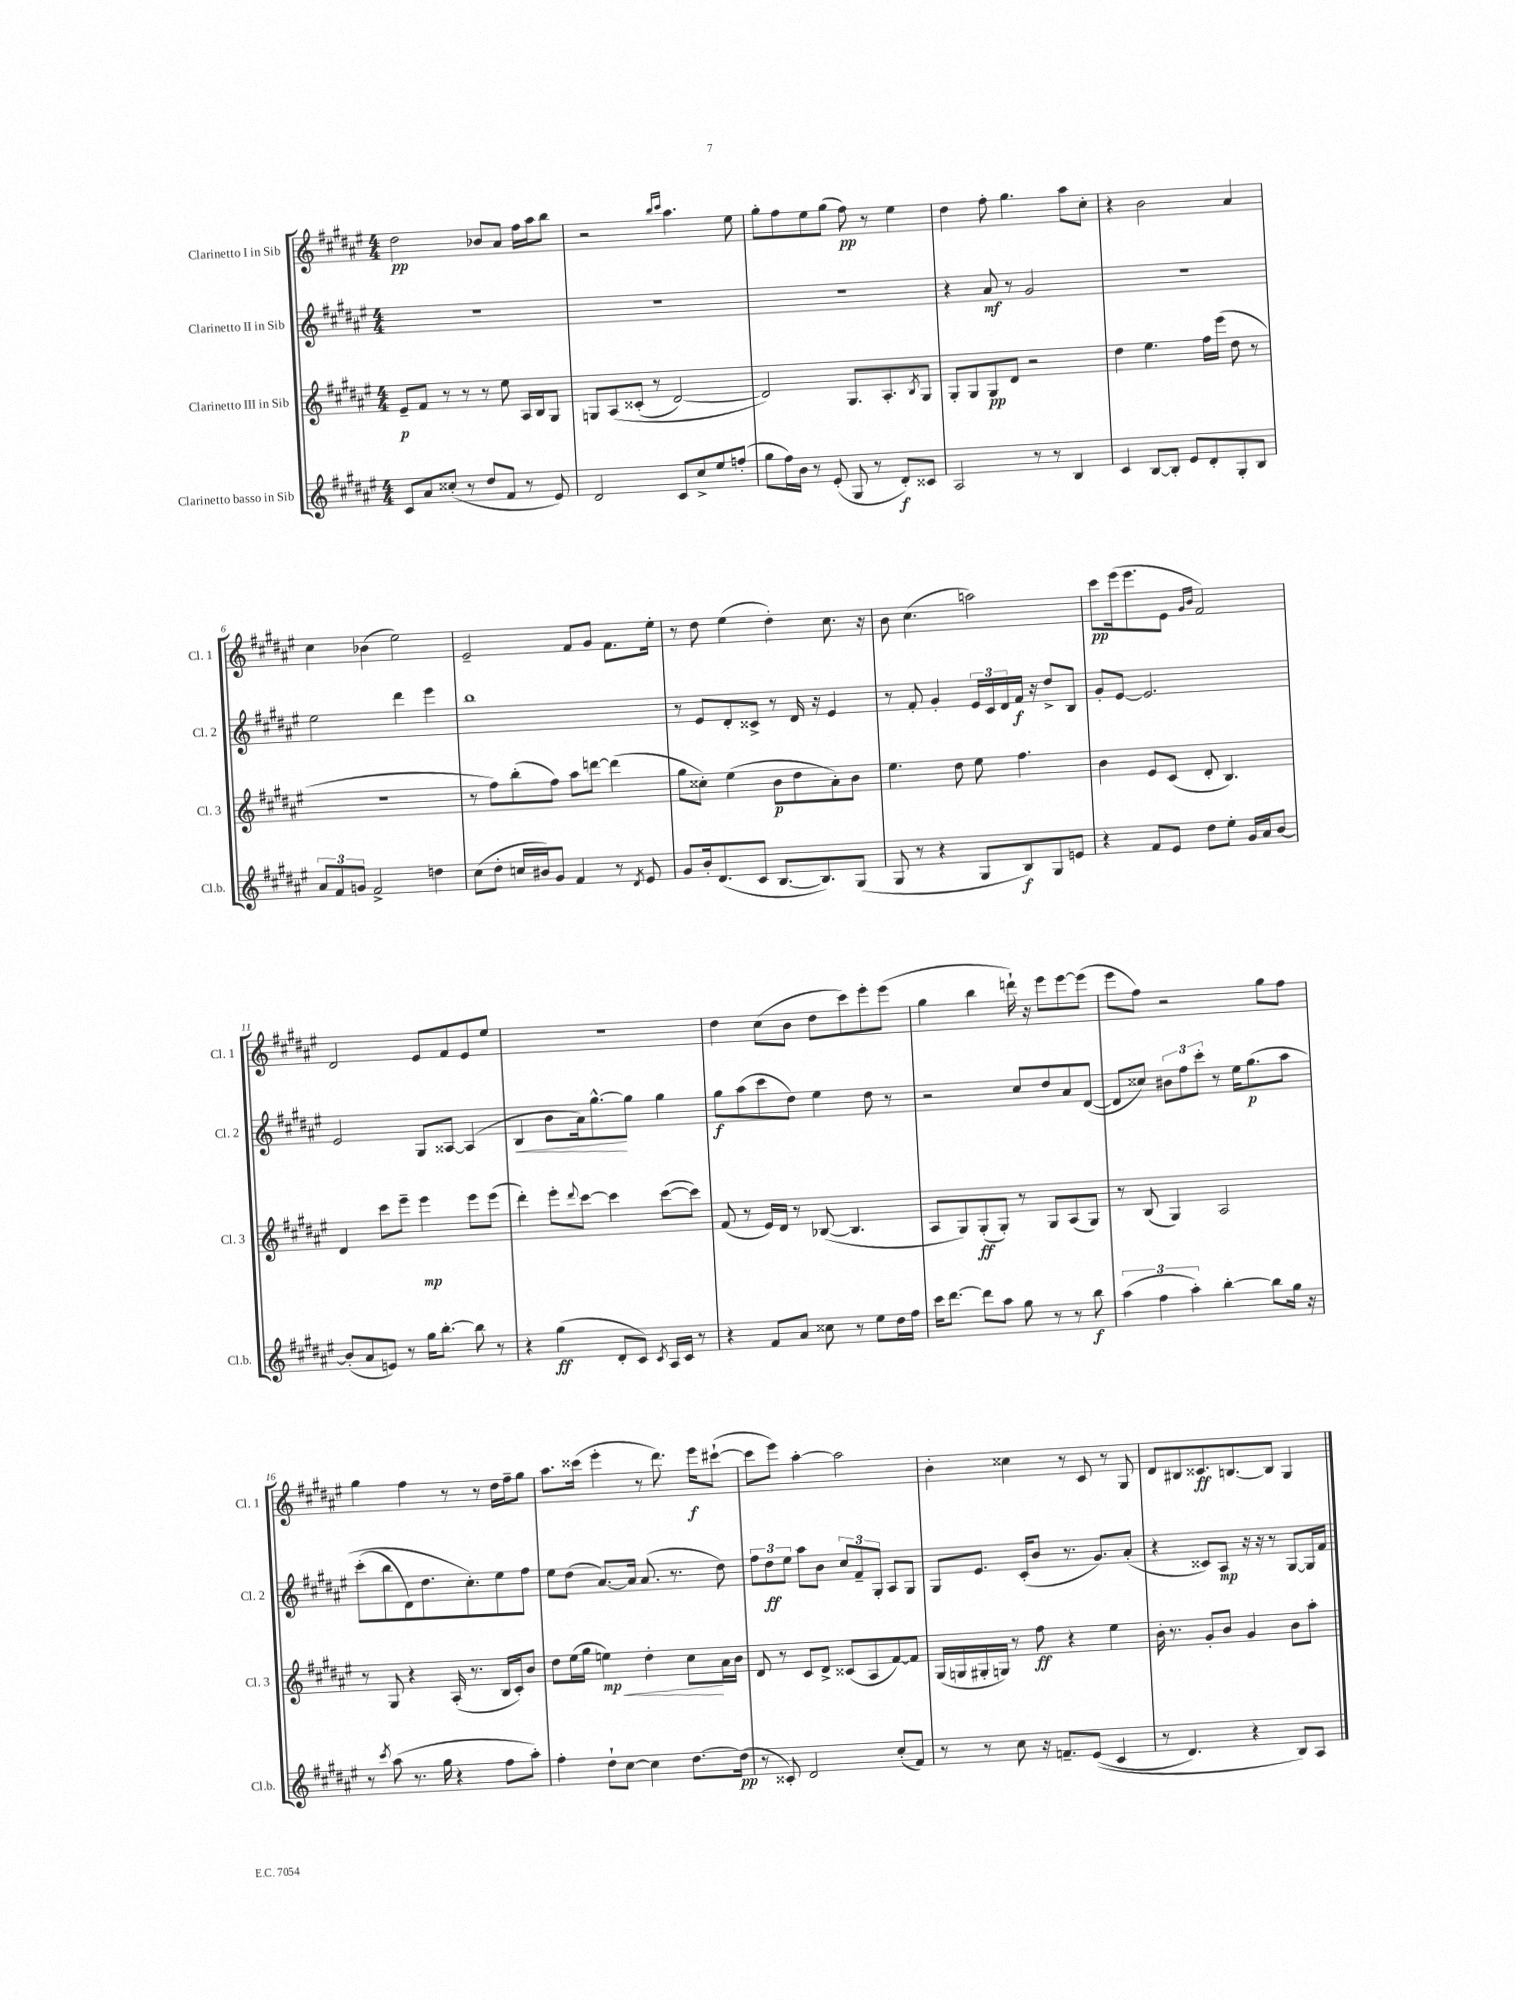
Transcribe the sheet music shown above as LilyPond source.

<<
\new StaffGroup <<
\new Staff = "s0" \with { instrumentName = "Clarinetto I in Sib" shortInstrumentName = "Cl. 1" } {
    \clef treble \key fis \major \numericTimeSignature \time 4/4
    dis''2\pp bes'8 ais'8 fis''16 ais''16 b''8 |
    r2 \grace { b''16 cis'''16 } ais''4. eis''8 |
    gis''8-. fis''8 eis''8 gis''8( fis''8\pp) r8 eis''4 |
    dis''4 fis''8-. gis''4. ais''8 cis''8-. |
    r4 b'2 ais'4 |
    cis''4 bes'4( eis''2) |
    eis'2-- fis'8 gis'8 fis'8. eis''16-. |
    r8 dis''8 eis''4( dis''4-.) cis''8. r16 |
    b'8 cis''4.( a''2) |
    cis'''8\pp eis'''16( eis'''8. eis'8 \grace { gis'16 b'16 } fis'2) |
    dis'2 eis'8 fis'8 eis'8 eis''8 |
    R1 |
    dis''4 cis''8( b'8 dis''8 cis'''8) eis'''8-. eis'''8( |
    gis''4 b''4 d'''16-!) r16 eis'''8 eis'''8~ eis'''8( |
    eis'''8 fis''8) r2 gis''8 fis''8 |
    gis''4 fis''4 r8 r8 dis''16 fis''16-- gis''8 |
    ais''8. cisis'''16( eis'''4-. r8 dis'''8.) eis'''16\f cis'''8~-!( |
    cis'''8 eis'''8) ais''4~-. ais''2 |
    b'4-. cisis''4 r8 cis'8 r8 gis8 |
    dis'8 bis8 cisis'8.\ff b8.~ b8 gis4 \bar "|." |
}
\new Staff = "s1" \with { instrumentName = "Clarinetto II in Sib" shortInstrumentName = "Cl. 2" } {
    \clef treble \key fis \major \numericTimeSignature \time 4/4
    R1 |
    R1 |
    R1 |
    r4 ais'8\mf r8 gis'2 |
    r1 |
    eis''2 dis'''4 eis'''4 |
    b''1 |
    r8 eis'8 dis'8-. cisis'8-> r8 dis'16 r16 eis'4 |
    r8 fis'8-. gis'4-. \tuplet 3/2 { eis'16 cis'16 dis'16 } fis'16\f r16 dis''8-> b8 |
    gis'8-. eis'8~ eis'2. |
    eis'2 gis8 aisis8~ aisis4( |
    b4\< b'8 ais'16) gis''8.~-^\! gis''8 gis''4 |
    gis''8\f ais''8( cis'''8 dis''8) eis''4 dis''8 r8 |
    r2 cis''8 dis''8 ais'8 dis'8~( |
    dis'8 cisis''8) \tuplet 3/2 { bis'8 fis''8 cis'''8-. } r8 eis''16 gis''8.\p\( ais''8 |
    cis'''8-.( b''8 dis'8) dis''8. cis''8.-.\) eis''8 fis''8 |
    eis''8 dis''8( ais'8.~) ais'16 ais'8.( r8. dis''8) |
    \tuplet 3/2 { fis''8 dis''8\ff eis''8 } ais''8 b'8 \tuplet 3/2 { cis''8 fis'8-- gis8-. } ais8 gis8 |
    gis8 eis'8. cis'16-.( b'8 r8. gis'8.) ais'8-.( |
    r4 cisis'8) ais8\mp r16 r16 r8 gis8~ gis16 fis'16 \bar "|." |
}
\new Staff = "s2" \with { instrumentName = "Clarinetto III in Sib" shortInstrumentName = "Cl. 3" } {
    \clef treble \key fis \major \numericTimeSignature \time 4/4
    eis'8--\p fis'8 r8 r8 r8 eis''8 ais16 b16 gis8 |
    g8 ais8\( cisis'8-.( r8 dis'2~) |
    dis'2\) gis8. ais8.-. \acciaccatura { b8 } gis8 |
    gis8-. gis8 gis8\pp dis'8 r2 |
    dis''4 eis''4. fis''16 eis'''16( dis''8 r8 |
    R1 |
    r8 fis''8) b''8-.( fis''8) ais''8 d'''8~ d'''4( |
    gis''8 cisis''8-.) eis''4( b'8\p dis''8 ais'8-.) b'8 |
    eis''4. dis''8 eis''8 fis''4. |
    b'4 eis'8 cis'8( dis'8-. b4.) |
    dis'4 cis'''8 eis'''8-- eis'''4\mp eis'''8 eis'''8( |
    dis'''4-.) eis'''8-. \appoggiatura { dis'''8 } cis'''8~ cis'''4 cis'''8~( cis'''8) |
    fis'8( r8 eis'16) dis'16 r8 bes8~( bes4. |
    ais8 gis8) gis8-.\ff( gis8-.) r8 gis8 ais8( gis8) |
    r8 b8( gis4) ais2 |
    r8 gis8 r4 ais16-.( r8. b16 cis'16-.) b'8 |
    dis''8 eis''16( gis''16 e''4\mp\<) dis''4-. cis''8\! ais'16 b'16 |
    dis'8 r8 cis'8 dis'8-> cisis'8( ais8 fis'8~) fis'8 |
    gis16( g16 gis16-. g16) r8 fis''8\ff r4 eis''4 |
    b'16-. r8. gis'8-. b'8 gis'4 b'8 ais''8-. \bar "|." |
}
\new Staff = "s3" \with { instrumentName = "Clarinetto basso in Sib" shortInstrumentName = "Cl.b." } {
    \clef treble \key fis \major \numericTimeSignature \time 4/4
    cis'8 ais'8 cisis''8-.( r8 dis''8 fis'8 r8 eis'8) |
    dis'2 cis'8 cis''8-> eis''8 f''8-.( |
    gis''8 fis''16) b'16 r8 eis'8-.( gis8 r8 dis'8-.\f) cisis'8 |
    ais2 r8 r8 b4 |
    cis'4 b8~ b8-. eis'8 dis'8-. gis8-. b8 |
    \tuplet 3/2 { ais'8 fis'8 g'8 } fis'2-> d''4 |
    cis''8( dis''8-. c''16 bis'16) gis'8 fis'4 r8 \acciaccatura { dis'8 } eis'8 |
    gis'8 b'16-. dis'8.( cis'8 b8.~ b8.) gis8( |
    gis8 r8 r4 gis8 b8\f) gis8 e'8 |
    r4 fis'8 eis'8 dis''8 eis''8-. gis'16 ais'16 b'8~ |
    b'8-.( ais'8 e'8) r8 gis''16 b''8.~-. b''8 r8 |
    r4 gis''4\ff( dis'8-. cis'8) \acciaccatura { cis'8 } ais16 cis'16 r8 |
    r4 fis'8 ais'8 cisis''8 r8 eis''8 dis''16 fis''16 |
    cis'''16 dis'''8.~ dis'''8 ais''8 gis''8 r8 r8 b''8\f |
    \tuplet 3/2 { ais''4( fis''4 ais''4-.) } b''4~-. b''8 gis''16 r16 |
    r8 \acciaccatura { cis'''8 } ais''8( r8. gis''16 r4 fis''8 ais''8-.) |
    fis''4-. dis''8-! cis''8~ cis''4 dis''8.~ dis''16\pp( |
    r8 cisis'8-.) dis'2 cis''8-.( fis'8) |
    r8 r8 cis''8 r16 f'8.-- eis'8(\( cis'4 |
    r8 dis'4.) r4 b8\) ais8 \bar "|." |
}
>>
>>
